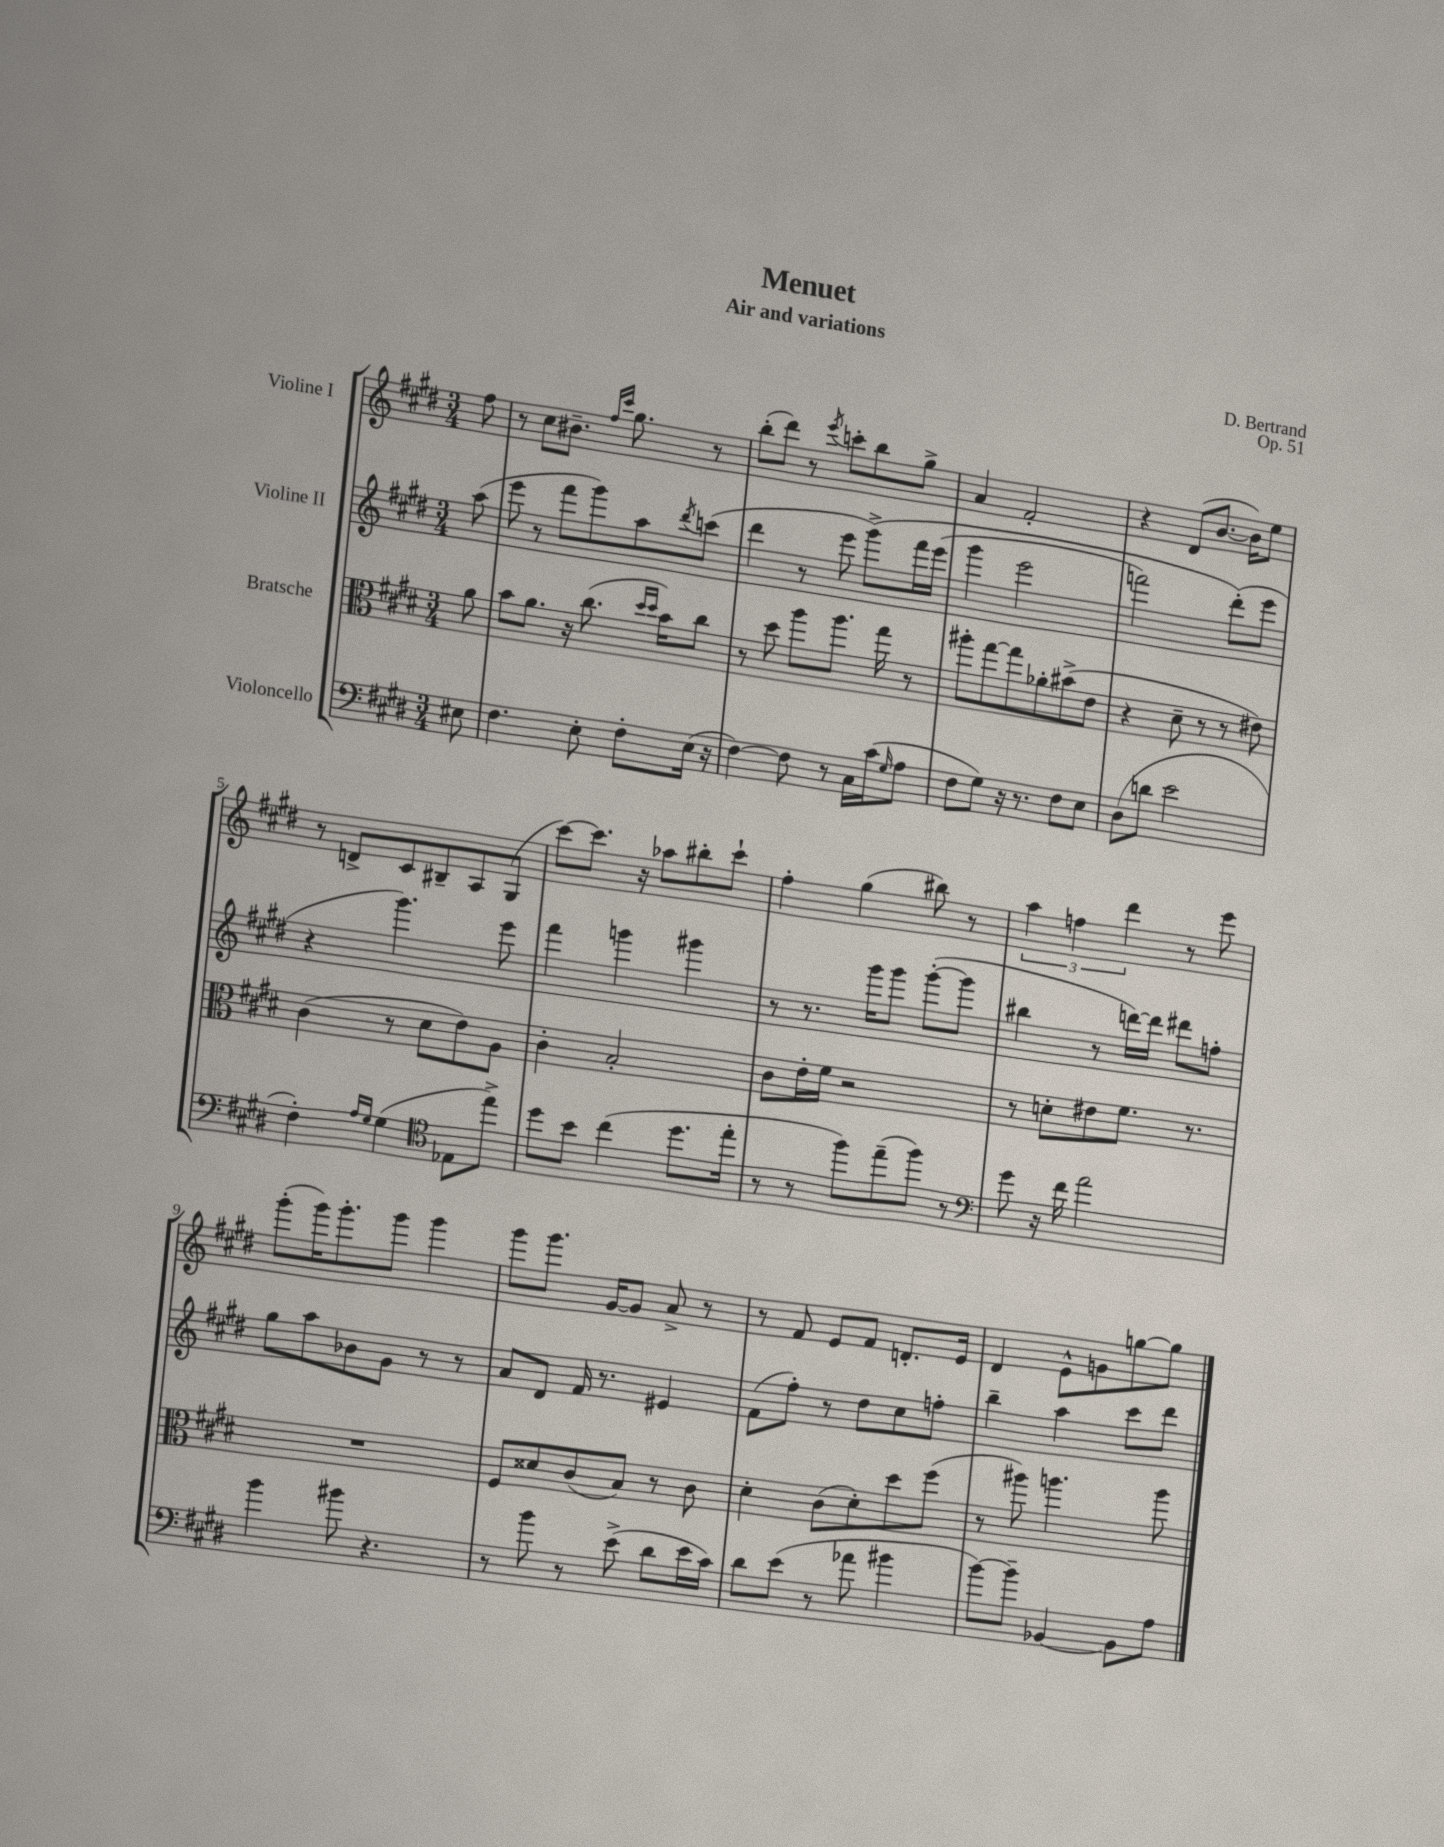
\header { title = "Menuet" composer = "D. Bertrand" subtitle = "Air and variations" opus = "Op. 51" }
<<
\new StaffGroup <<
\new Staff = "s0" \with { instrumentName = "Violine I" } {
    \clef treble \key e \major \numericTimeSignature \time 3/4 \partial 8
    fis''8 |
    r8 cis''8 bis'8.-- \grace { fis''16 cis'''16 } gis''8. r8 |
    b''8-.( dis'''8) r8 \acciaccatura { e'''8 } c'''8-. b''8 gis''8-> |
    a'4 fis'2-. |
    r4 dis'8( b'8.~ b'16) e''8 |
    r8 d'8-> cis'8 bis8-- a8 gis8( |
    cis'''8~) cis'''8. r16 aes''8 bis''8-. cis'''8-! |
    fis''4-. gis''4( bis''8) r8 |
    \tuplet 3/2 { a''4 f''4 dis'''4 } r8 e'''8 |
    gis'''8-.( gis'''16) gis'''8.-. gis'''8 gis'''4 |
    gis'''8 gis'''8. gis'16~ gis'8 a'8-> r8 |
    r8 fis'8 e'8 fis'8 d'8.-. e'16 |
    dis'4 e'8-^ g'8 g''8~ g''8 \bar "|." |
}
\new Staff = "s1" \with { instrumentName = "Violine II" } {
    \clef treble \key e \major \numericTimeSignature \time 3/4 \partial 8
    a''8( |
    e'''8 r8 fis'''8 gis'''8) a''8 \acciaccatura { dis'''8 } c'''8( |
    dis'''4 r8 e'''8 gis'''8->)\( fis'''16 e'''16( |
    gis'''4 e'''2 |
    f'''2) dis'''8-.(\) e'''8 |
    r4 gis'''4.) e'''8 |
    fis'''4 g'''4 gis'''4 |
    r8 r8. gis'''16 gis'''8 gis'''8~-.( gis'''8 |
    bis''4 r8 d'''16~) d'''16 dis'''8 f''8-. |
    gis''8 a''8 bes'8 gis'8 r8 r8 |
    a'8 dis'8 fis'16 r8. eis'4 |
    fis'8( fis''8-.) r8 dis''8 cis''8 f''8-. |
    b''4-- a''4 cis'''8 dis'''8 \bar "|." |
}
\new Staff = "s2" \with { instrumentName = "Bratsche" } {
    \clef alto \key e \major \numericTimeSignature \time 3/4 \partial 8
    a'8 |
    b'8 a'8. r16 cis''8.( \grace { dis''16 dis''16 } b'16) cis''8 |
    r8 dis''8 a''8 a''8. gis''16 r8 |
    ais''8-. gis''8~ gis''8 aes'8-. bis'8->( e'8 |
    r4 dis'8-- r8 r8 eis'8) |
    cis'4( r8 dis'8 e'8) a8 |
    cis'4-. b2-. |
    cis'8 e'16-. fis'16 r2 |
    r8 d'8-. eis'8 fis'8. r8. |
    R2. |
    fis8 disis'8 cis'8( b8) r8 cis'8 |
    dis'4-. cis'8( dis'8-.) dis''8 fis''8( |
    r8 ais''8) a''4. a''8 \bar "|." |
}
\new Staff = "s3" \with { instrumentName = "Violoncello" } {
    \clef bass \key e \major \numericTimeSignature \time 3/4 \partial 8
    eis8 |
    fis4. e8-. fis8-. e16( r16 |
    fis4~) fis8 r8 cis16 cis'16( \grace { gis16 } a8 |
    fis8 gis8) r16 r8. fis8 e8 |
    dis8( d'8 e'2 |
    fis4-.) \grace { a16 gis16 } gis4( \clef tenor ees8 e''8->) |
    dis''8 b'8 cis''4( dis''8. e''16-. |
    r8 r8 fis''8) e''8--( fis''8) r8 |
    \clef bass gis'8 r16 fis'16 a'2 |
    b'4 bis'8 r4. |
    r8 b'8 r8 e'8->( dis'8 e'16 cis'16) |
    dis'8 e'8( r8 aes'8 bis'4 |
    b'8~) b'8-- bes,4~ bes,8 a8 \bar "|." |
}
>>
>>
